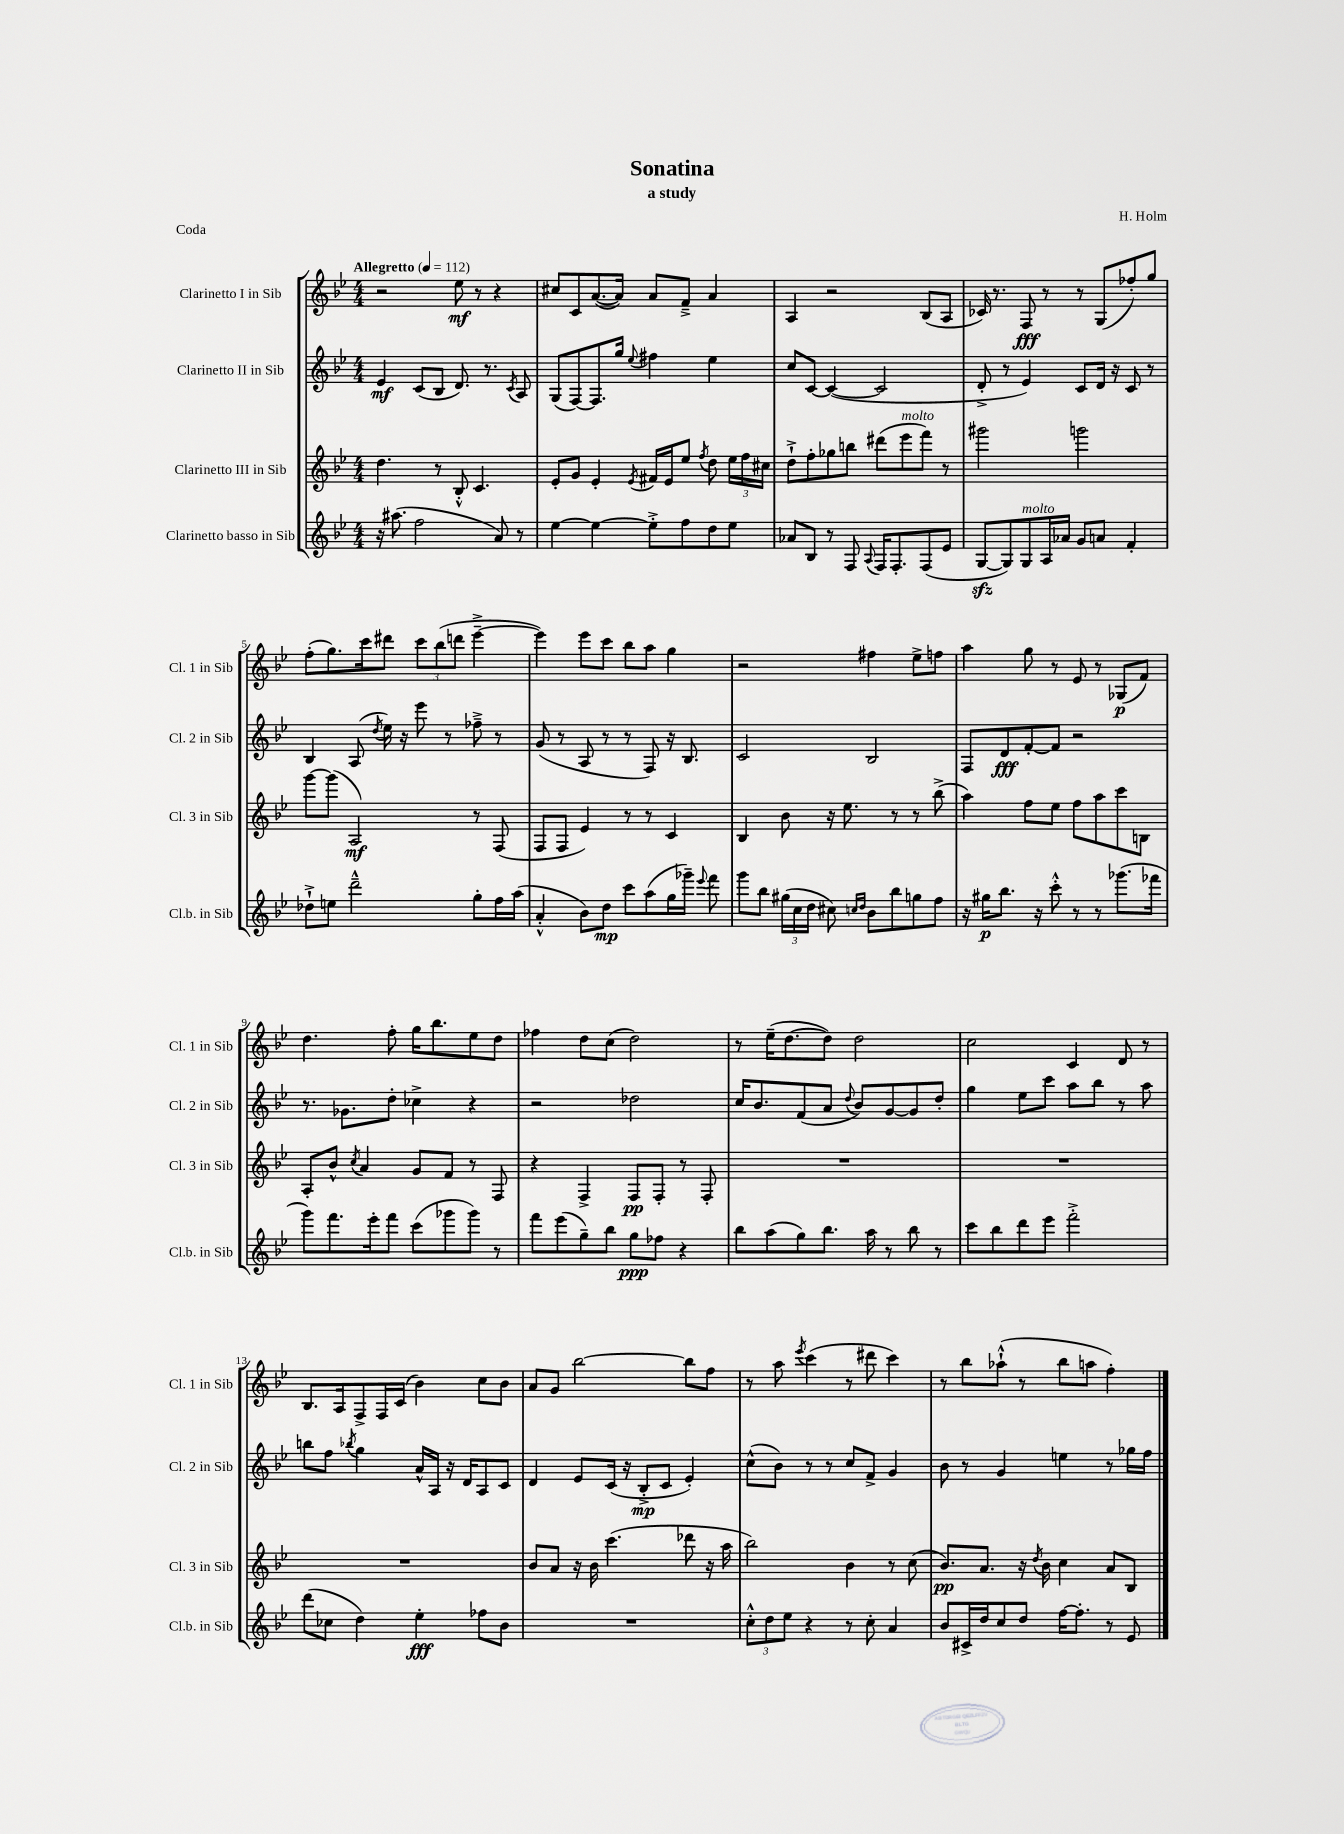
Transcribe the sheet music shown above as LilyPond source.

\header { title = "Sonatina" composer = "H. Holm" subtitle = "a study" piece = "Coda" }
<<
\new StaffGroup <<
\new Staff = "s0" \with { instrumentName = "Clarinetto I in Sib" shortInstrumentName = "Cl. 1 in Sib" } {
    \clef treble \key bes \major \numericTimeSignature \time 4/4 \tempo "Allegretto" 4 = 112
    \autoBeamOff r2 ees''8\mf r8 r4 |
    cis''8[ c'8 a'8.~( a'16]) a'8[ f'8]---> a'4 |
    a4 r2 bes8[( a8] |
    ces'16) r8. f8\fff r8 r8 g8[( fes''8-.) g''8] |
    f''8[-.( g''8.) c'''16 dis'''8] \tuplet 3/2 { c'''8[ bes''8( d'''8] } ees'''4~---> |
    ees'''4) ees'''8[ c'''8] bes''8[ a''8] g''4 |
    r2 fis''4 ees''8[-> f''8] |
    a''4 g''8 r8 ees'8 r8 ges8[\p( f'8]) |
    d''4. f''8-. g''16[ bes''8. ees''8 d''8] |
    fes''4 d''8[ c''8]( d''2) |
    r8 ees''16[--( d''8.~ d''8]) d''2 |
    c''2 c'4 d'8 r8 |
    bes8.[ a16 f8-> f16 c'16]( bes'4) c''8[ bes'8] |
    a'8[ g'8] bes''2~ bes''8[ f''8] |
    r8 a''8 \acciaccatura { ees'''8 } c'''4( r8 dis'''8 c'''4) |
    r8 bes''8[ aes''8]-!-^( r8 bes''8[ a''8] f''4-.) \bar "|." |
}
\new Staff = "s1" \with { instrumentName = "Clarinetto II in Sib" shortInstrumentName = "Cl. 2 in Sib" } {
    \clef treble \key bes \major \numericTimeSignature \time 4/4
    \autoBeamOff ees'4\mf c'8[( bes8] d'8.) r8. \acciaccatura { c'8 } a8 |
    g8[( f8~) f8. g''16] \appoggiatura { ees''8 } fis''4 ees''4 |
    c''8[ c'8]~ c'4~( c'2 |
    d'8-.-> r8 ees'4) c'8[ d'16] r16 c'8 r8 |
    bes4 a8( \acciaccatura { d''8 } ees''16) r16 ees'''8 r8 fes''8---> r8 |
    g'8( r8 a8 r8 r8 f8) r16 bes8. |
    c'2 bes2 |
    f8[ d'8\fff f'8~-. f'8] r2 |
    r8. ges'8.[ d''8]-. ces''4-> r4 |
    r2 des''2 |
    c''16[ bes'8. f'8( a'8] \appoggiatura { d''8 } bes'8[) g'8~ g'8 d''8]-. |
    g''4 ees''8[ c'''8] a''8[ bes''8] r8 a''8 |
    b''8[ f''8] \acciaccatura { bes''8 } g''4 a'16[-^ a16] r16 d'16[ a8 c'8] |
    d'4 ees'8[ c'16]( r16 bes8[-.->\mp c'8] ees'4-.) |
    c''8[-^( bes'8]) r8 r8 c''8[ f'8]-> g'4 |
    bes'8 r8 g'4 e''4 r8 ges''16[ f''16] \bar "|." |
}
\new Staff = "s2" \with { instrumentName = "Clarinetto III in Sib" shortInstrumentName = "Cl. 3 in Sib" } {
    \clef treble \key bes \major \numericTimeSignature \time 4/4
    \autoBeamOff d''4. r8 bes8-.-^ c'4. |
    ees'8[-. g'8] ees'4-. \acciaccatura { ees'8 } fis'16[ ees'16 ees''8] \acciaccatura { f''8 } d''8 \tuplet 3/2 { ees''16[ f''16 cis''16] } |
    d''8[-!-> f''8-. ges''8 b''8] dis'''8[( ees'''8^\markup { \italic "molto" } f'''8]) r8 |
    gis'''2 g'''2 |
    g'''8[~ g'''8]( a2\mf) r8 f8( |
    f8[ f8] ees'4) r8 r8 c'4 |
    bes4 bes'8 r16 ees''8. r8 r8 bes''8->( |
    a''4) f''8[ ees''8] f''8[ a''8 c'''8 b8] |
    a8[-. bes'8]-^ \acciaccatura { c''8 } a'4 g'8[ f'8] r8 f8 |
    r4 f4-> f8[\pp f8]-. r8 f8-. |
    R1 |
    R1 |
    R1 |
    bes'8[ a'8] r16 bes'16 c'''4.( des'''8 r16 a''16 |
    bes''2) bes'4 r8 c''8( |
    bes'8.[\pp) a'8.] r16 \acciaccatura { d''8 } bes'16 c''4 a'8[ bes8] \bar "|." |
}
\new Staff = "s3" \with { instrumentName = "Clarinetto basso in Sib" shortInstrumentName = "Cl.b. in Sib" } {
    \clef treble \key bes \major \numericTimeSignature \time 4/4
    \autoBeamOff r16 ais''8.( f''2 a'8) r8 |
    ees''4~ ees''4~ ees''8[-.-> f''8 d''8 ees''8] |
    aes'8[ bes8] r8 f8 \appoggiatura { a8 } f16[ f8.-. f8( ees'8] |
    g8[~\sfz g8) g8^\markup { \italic "molto" } a16 aes'16] g'8[ a'8] f'4-. |
    des''8[-!-> e''8] d'''2---^ g''8[-. f''16 a''16]( |
    a'4-.-^ bes'8[) d''8]\mp c'''8[ a''8( g''16 ges'''16]--) \appoggiatura { ees'''8 } f'''8 |
    g'''8[ bes''8] \tuplet 3/2 { gis''16[( c''16 d''16] } cis''8) \grace { c''16[ d''16] } bes'8[ bes''8 g''8 f''8] |
    r16 gis''16[\p bes''8.] r16 c'''8-.-^ r8 r8 ges'''8.[( fes'''16] |
    g'''8[) f'''8. ees'''16-. f'''8] c'''8[( ges'''8 ges'''8]) r8 |
    f'''8[ ees'''8( g''8--) bes''8] g''8[\ppp fes''8] r4 |
    bes''8[ a''8( g''8) bes''8.] a''16 r8 bes''8 r8 |
    c'''8[ bes''8 d'''8 ees'''8] f'''2-.-> |
    d'''8[( ces''8] d''4) ees''4-.\fff fes''8[ bes'8] |
    R1 |
    \tuplet 3/2 { c''8[-.-^ d''8 ees''8] } r4 r8 c''8-. a'4 |
    bes'8[ cis'16-> d''16 c''8 d''8] f''16[~ f''8.]-. r8 ees'8 \bar "|." |
}
>>
>>
